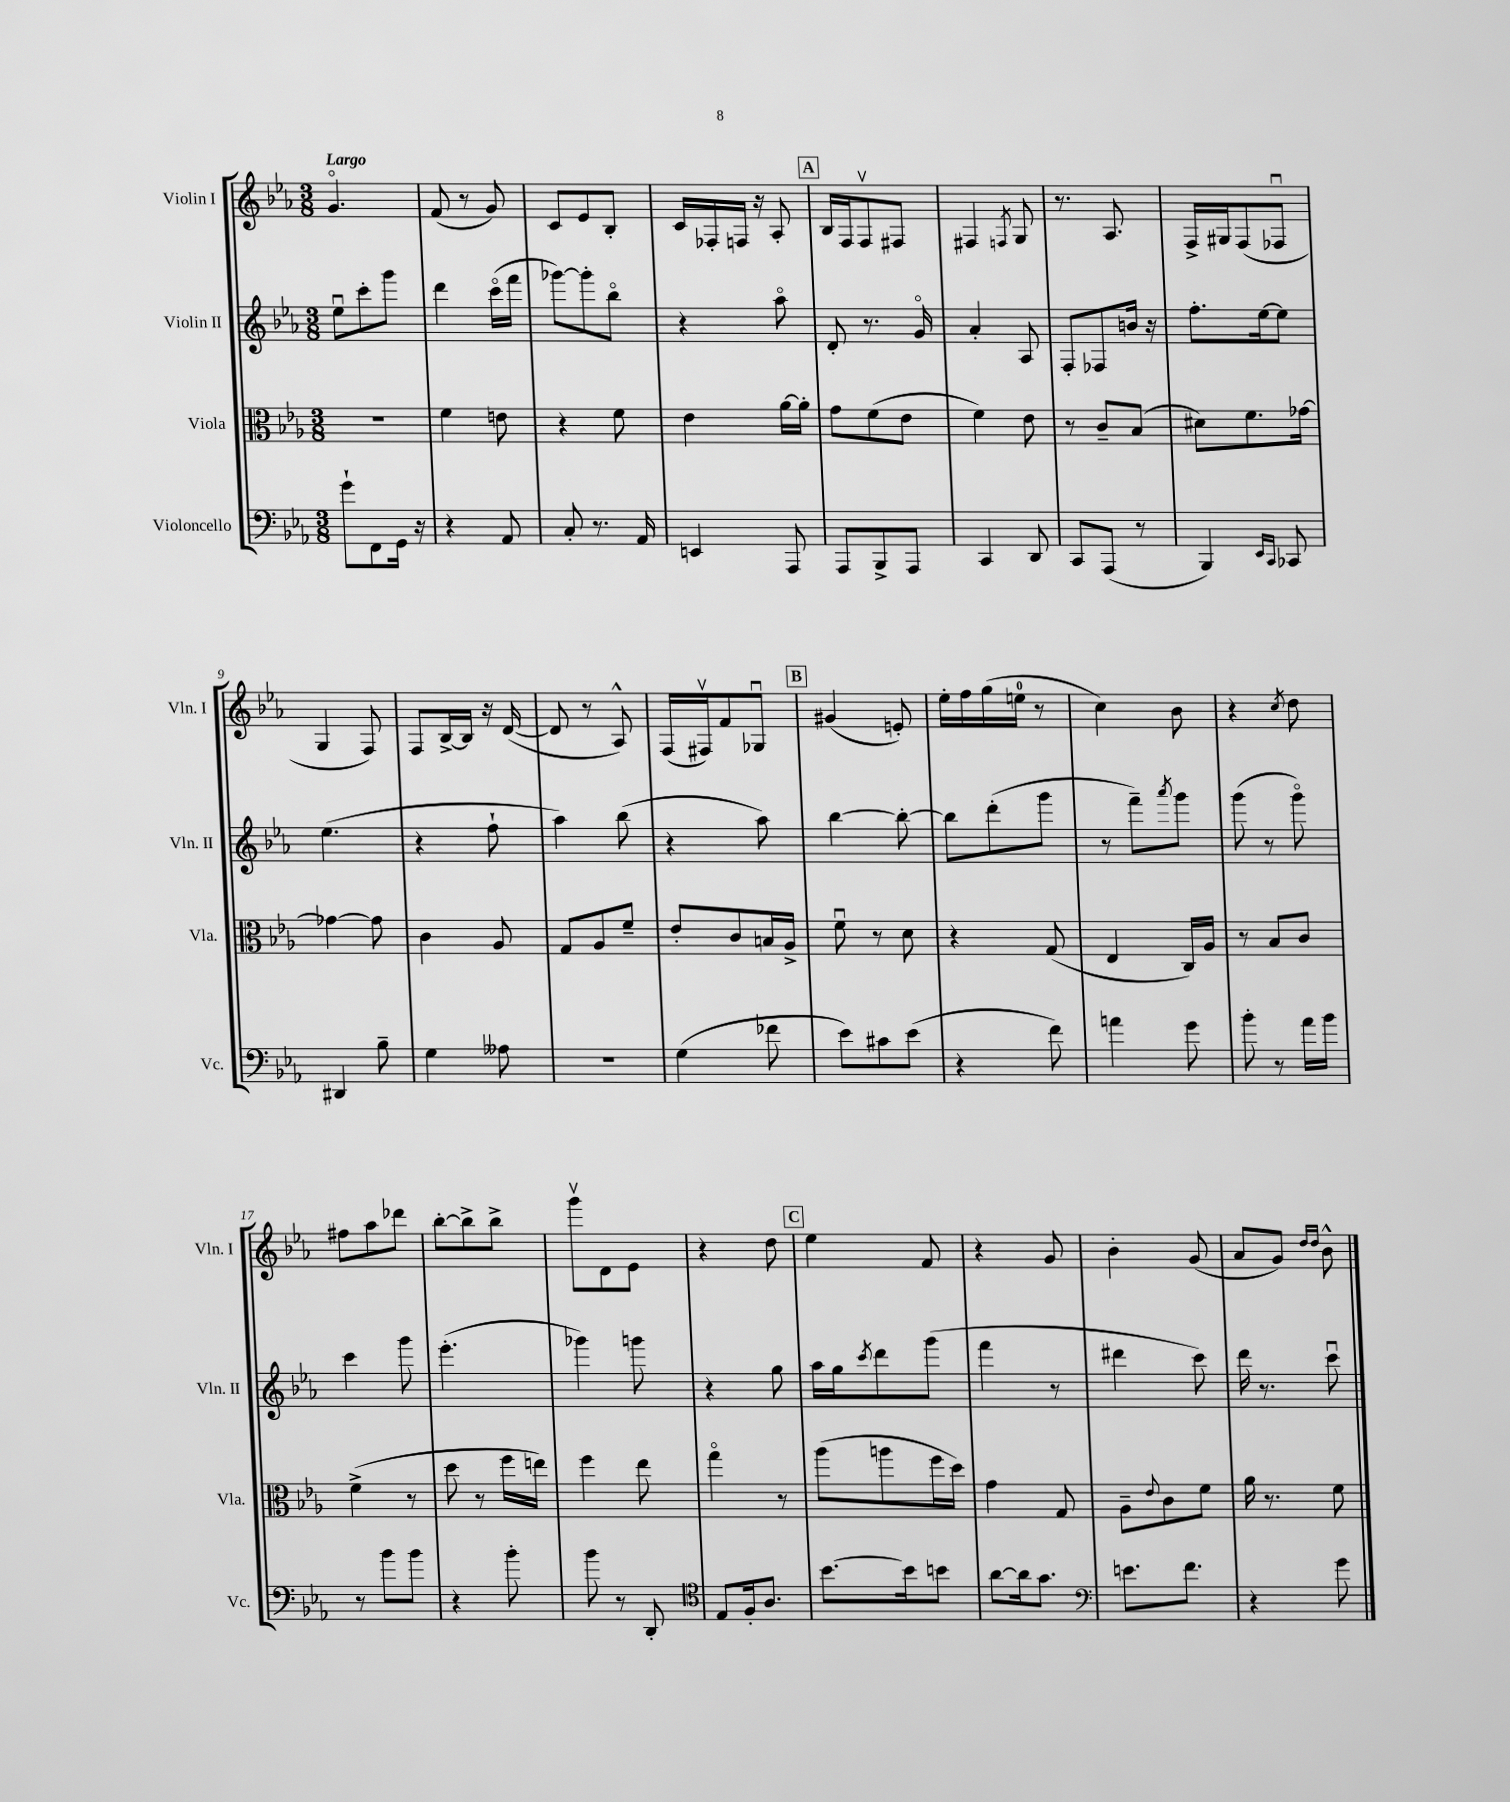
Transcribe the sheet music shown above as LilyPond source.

<<
\new StaffGroup <<
\new Staff = "s0" \with { instrumentName = "Violin I" shortInstrumentName = "Vln. I" } {
    \clef treble \key ees \major \numericTimeSignature \time 3/8 \tempo "Largo"
    g'4.\flageolet |
    f'8( r8 g'8) |
    c'8 ees'8 bes8-. |
    c'16 fes16-. f16 r16 aes8-. |
    \mark \markup { \box "A" } bes16 f16 f8\upbow fis8 |
    fis4 \acciaccatura { f8 } g8 |
    r8. aes8. |
    f16-> gis16 f8( fes8\downbow |
    g4 f8) |
    f8 bes16~-> bes16 r16 d'16~( |
    d'8 r8 aes8-^) |
    f16( fis16\upbow) f'8 ges8\downbow |
    \mark \markup { \box "B" } gis'4( e'8-.) |
    ees''16-. f''16 g''16( e''16-0 r8 |
    c''4) bes'8 |
    r4 \acciaccatura { c''8 } d''8 |
    fis''8 aes''8 des'''8 |
    bes''8~-. bes''8-> bes''8-> |
    g'''8\upbow d'8 ees'8 |
    r4 d''8 |
    \mark \markup { \box "C" } ees''4 f'8 |
    r4 g'8 |
    bes'4-. g'8( |
    aes'8 g'8) \grace { d''16 d''16 } bes'8-^ \bar "|." |
}
\new Staff = "s1" \with { instrumentName = "Violin II" shortInstrumentName = "Vln. II" } {
    \clef treble \key ees \major \numericTimeSignature \time 3/8
    ees''8\downbow c'''8-. g'''8 |
    d'''4 c'''16\flageolet( f'''16 |
    ges'''8~) ges'''8-. bes''8\flageolet |
    r4 aes''8\flageolet |
    \mark \markup { \box "A" } d'8-. r8. g'16\flageolet |
    aes'4-. aes8 |
    f8-. fes8 b'16 r16 |
    f''8.-. ees''16~ ees''8 |
    ees''4.( |
    r4 f''8-! |
    aes''4) bes''8( |
    r4 aes''8) |
    \mark \markup { \box "B" } bes''4~ bes''8~-. |
    bes''8 d'''8-.( g'''8 |
    r8 f'''8--) \acciaccatura { aes'''8 } g'''8 |
    g'''8( r8 g'''8\flageolet) |
    c'''4 g'''8 |
    ees'''4.-.( |
    ges'''4) g'''8 |
    r4 g''8 |
    \mark \markup { \box "C" } aes''16 g''16 \acciaccatura { c'''8 } d'''8 g'''8( |
    f'''4 r8 |
    dis'''4 c'''8) |
    d'''16 r8. c'''8\downbow \bar "|." |
}
\new Staff = "s2" \with { instrumentName = "Viola" shortInstrumentName = "Vla." } {
    \clef alto \key ees \major \numericTimeSignature \time 3/8
    R4. |
    f'4 e'8 |
    r4 f'8 |
    ees'4 aes'16~ aes'16-. |
    \mark \markup { \box "A" } g'8 f'8( ees'8 |
    f'4) ees'8 |
    r8 c'8-- bes8( |
    dis'8) f'8. ges'16~ |
    ges'4~ ges'8 |
    c'4 aes8 |
    g8 aes8 f'8-- |
    ees'8-. c'8 b16 aes16-> |
    \mark \markup { \box "B" } f'8\downbow r8 d'8 |
    r4 g8( |
    ees4 c16) aes16 |
    r8 bes8 c'8 |
    f'4->( r8 |
    d''8 r8 f''16 e''16) |
    f''4 ees''8 |
    g''4\flageolet r8 |
    \mark \markup { \box "C" } aes''8( a''8 f''16 d''16) |
    g'4 g8 |
    aes8-- \appoggiatura { ees'8 } c'8 f'8 |
    aes'16 r8. f'8 \bar "|." |
}
\new Staff = "s3" \with { instrumentName = "Violoncello" shortInstrumentName = "Vc." } {
    \clef bass \key ees \major \numericTimeSignature \time 3/8
    g'8-! f,8 g,16 r16 |
    r4 aes,8 |
    c8-. r8. aes,16 |
    e,4 aes,,8 |
    \mark \markup { \box "A" } aes,,8 bes,,8-> aes,,8 |
    c,4 d,8 |
    c,8 aes,,8( r8 |
    bes,,4) \grace { ees,16 c,16 } ces,8 |
    dis,4 bes8-- |
    g4 aeses8 |
    R4. |
    g4( fes'8 |
    \mark \markup { \box "B" } ees'8) cis'8 ees'8( |
    r4 f'8) |
    a'4 g'8 |
    bes'8-. r8 aes'16 bes'16 |
    r8 bes'8 bes'8 |
    r4 bes'8-. |
    bes'8 r8 d,8-. |
    \clef tenor ees8 f16-. aes8. |
    \mark \markup { \box "C" } bes'8.~ bes'16 b'8 |
    aes'8~ aes'16 g'8. |
    \clef bass e'8. f'8. |
    r4 g'8 \bar "|." |
}
>>
>>
